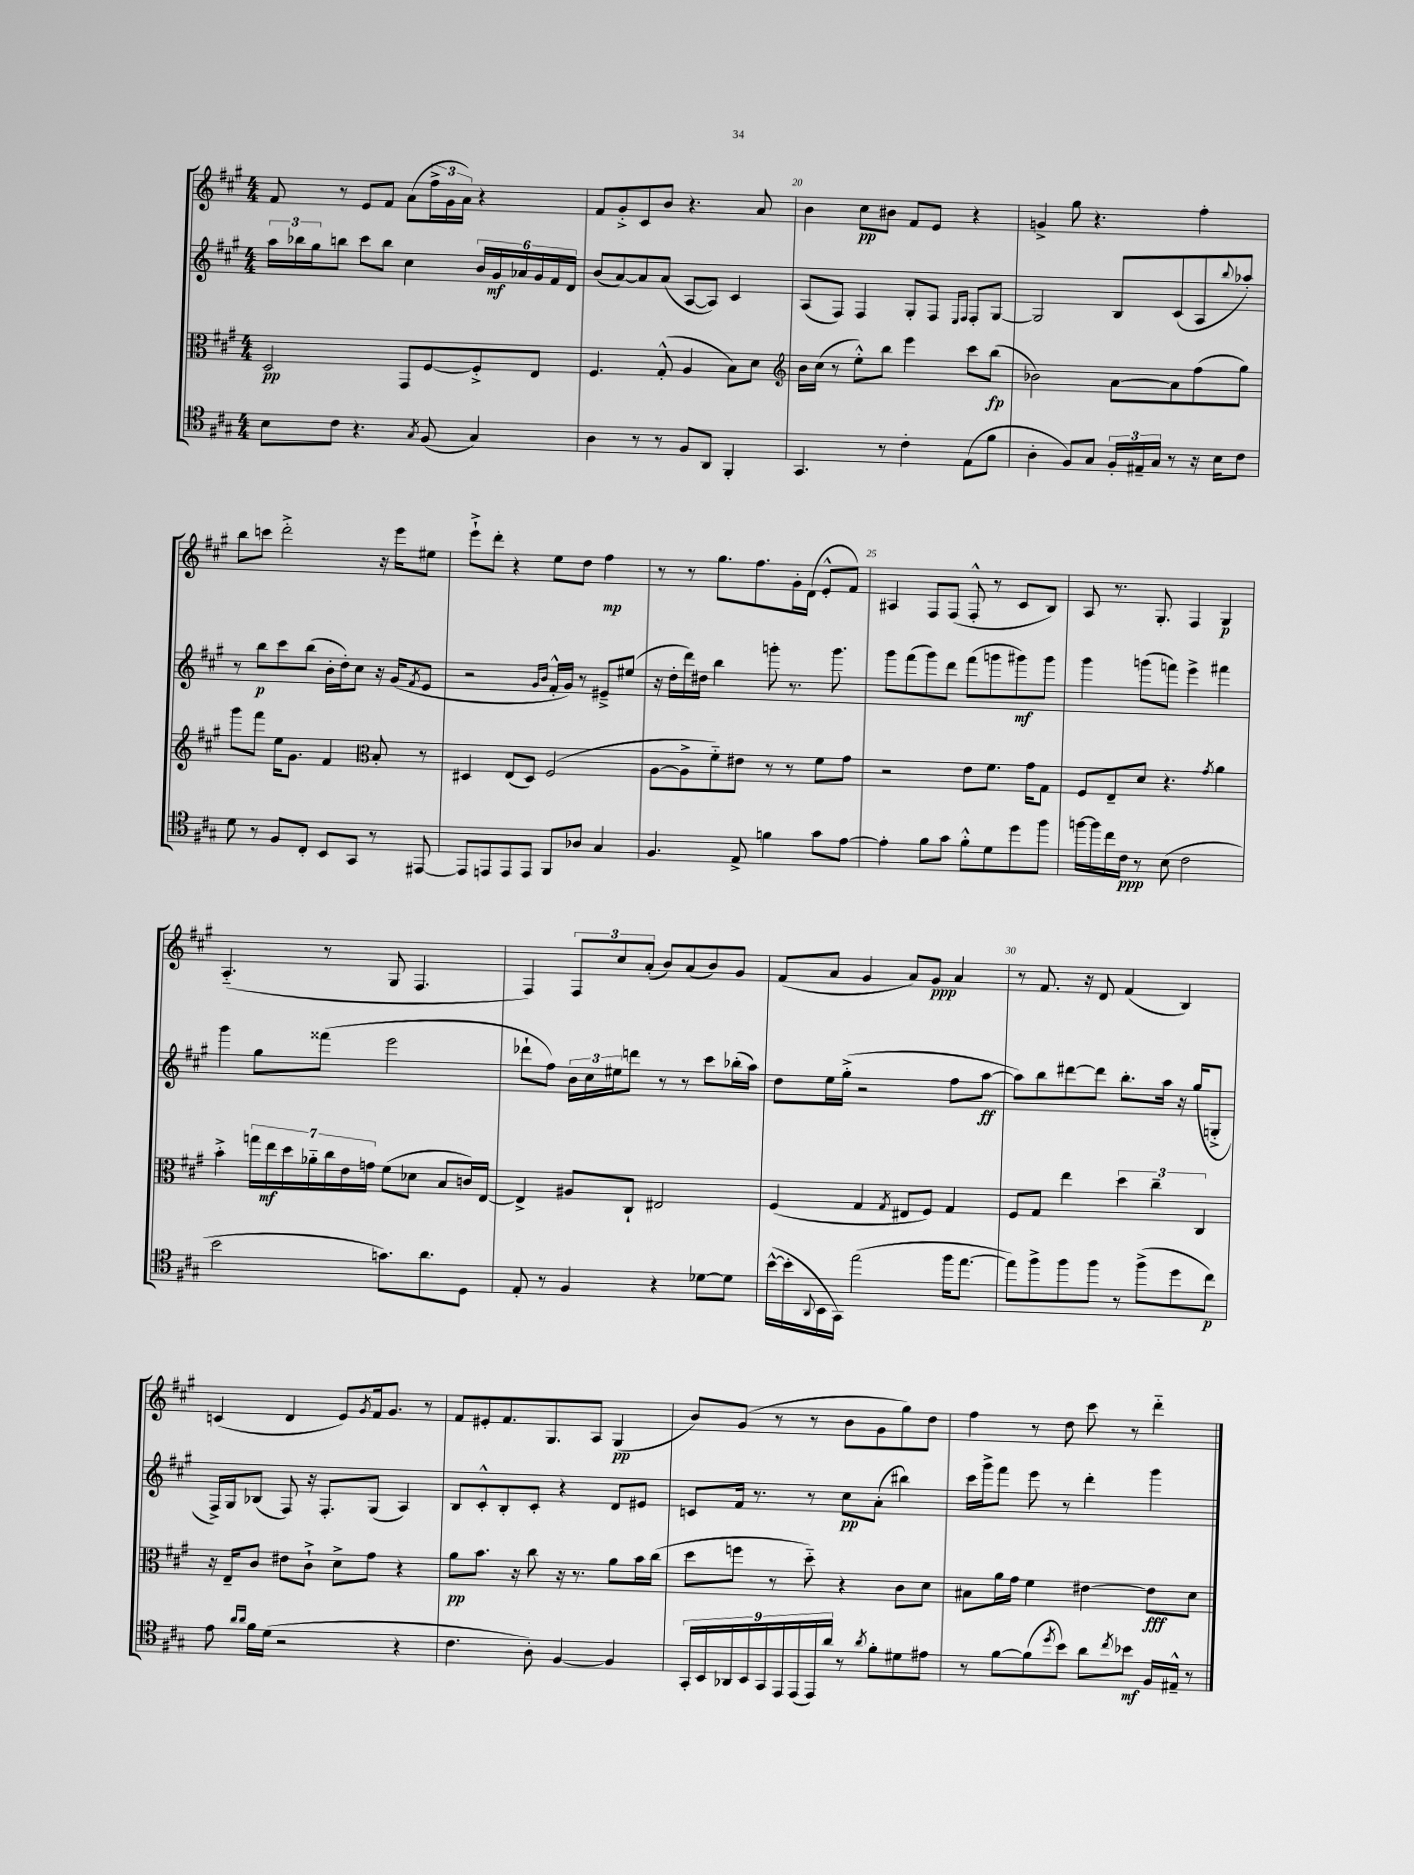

**kern	**kern	**kern	**kern
*staff4	*staff3	*staff2	*staff1
*clefC4	*clefC3	*clefG2	*clefG2
*k[f#c#g#]	*k[f#c#g#]	*k[f#c#g#]	*k[f#c#g#]
*M4/4	*M4/4	*M4/4	*M4/4
8B	2D	24aa	8f#
.	.	24bb-	.
.	.	24gg#	.
8c#	.	8bb	8r
4.r	.	8ccc#	8e
.	.	8bb	8f#
.	8GG#	4cc#	(8a
8qG#	.	.	.
(8F#	[8F#	.	24ff#^
.	.	.	24g#
.	.	.	24a)
4G#)	8F#'^]	24b	4r
.	.	24g#	.
.	.	24a-	.
.	8E	24g#	.
.	.	24f#	.
.	.	24d	.
=	=	=	=
4A	4.F#	(8b	8f#
.	.	[8a)	8g#'^
8r	.	8a]	8c#
8r	(8G#'^^	(8a	8b
8F#	4A	[8A	4.r
8AA	.	8A])	.
4FF#'	8B)	4c#	.
.	8d	.	8a
=	=	=	=
*	*clefG2	*	*
4.GG#	16b	(8A	4b
.	(16cc#	.	.
.	8r	8F#)	.
.	8ee'^^)	4F#	8cc#
8r	8bb	.	8b#
4c#'	4eee	8G#'	8f#
.	.	8F#	8e
.	.	16qqE	.
.	.	16qqF#	.
(8E	8ccc#	8F#'	4r
8f#	(8bb	[8G#	.
=	=	=	=
4A'	2b-)	2G#]	4g^
8F#)	.	.	8gg#
8G#	.	.	4.r
24F#'	[8a	8B	.
24E#~	.	.	.
24G#	.	.	.
8r	8a]	(8c#	.
16r	(8ff#	8A	4ff#'
16B	.	.	.
.	.	8qqbb	.
8c#	8gg#)	8aa-')	.
=	=	=	=
8d	8ggg#	8r	8bb
8r	8fff#	8bb	8ccc
8F#	16ee	8ccc#	2ddd'^
.	8.g#	.	.
8C#'	.	(8bb	.
8BB	4f#	16b'	.
.	.	16dd')	.
8GG#	.	8cc#	.
*	*clefC3	*	*
8r	8B'	16r	16r
.	.	(16g#	16eee
.	.	8qf#	.
[8EE#	8r	8e	8ee#
=	=	=	=
8EE#]	4D#	2r	8eee`^
8EE	.	.	8ddd'
8EE	(8E	.	4r
8EE	8D#)	.	.
.	.	16qqg#	.
.	.	16qqb	.
8FF#	(2F#	16f#'^^	8ee
.	.	16g#)	.
8A-	.	8r	8dd
4G#	.	8e#~^	4ff#
.	.	(8ee#	.
=	=	=	=
4.F#	[8A	16r	8r
.	.	16dd'	.
.	8A^]	16ddd)	8r
.	.	16dd#	.
.	8f#'~)	4bb	8.gg#
8E^	8e#	.	.
.	.	.	8.ff#
4f	8r	8ggg'	.
.	8r	8.r	16g#'
.	.	.	(16d
8g#	8f#	.	8e'^^
.	.	8.ggg	.
[8e	8g#	.	8f#)
=	=	=	=
4e']	2r	8ggg#	4A#
.	.	(8fff#	.
8f#	.	8ggg#)	8F#
8g#	.	8ddd	(8F#
8f#'^^	8e	(8fff#	8F#'^^
8d	8.f#	8ggg	8r
8dd	.	8ggg#)	8c#
.	16g#	.	.
8ff#	8G#	8ggg#	8B)
=	=	=	=
[16ff	8F#	4ggg#	8A
16ff]	.	.	.
16cc#	8E~	.	8.r
16c#	.	.	.
8r	8d	(8ggg	.
.	.	.	8.G#'
(8B	4.r	8fff)	.
2c#	.	4eee^	4F#
.	8qg#	.	.
.	4a	4fff#	4G#
=	=	=	=
2b	4b'^	4ggg#	(4.A'~
.	28gg	8gg#	.
.	28ee	.	.
.	28dd	.	.
.	28a-'~	.	.
.	.	(8fff##	8r
.	28cc#	.	.
.	28e	.	.
.	28g	.	.
8.g)	(8f#	2eee	8G#
.	8d-	.	4.F#
8.a	.	.	.
.	8B	.	.
8D	16c)	.	.
.	[16E	.	.
=	=	=	=
8E'	4E^]	8ddd-`	4F#)
8r	.	8ff#)	.
4F#	8A#	24b	12F#
.	.	24cc#	.
.	.	24ee#	12cc#
.	8C#`	8ddd	.
.	.	.	(12a'
4r	2E#	8r	8b)
.	.	8r	(8a
[8d-	.	8ccc#	8b)
8d-]	.	(16bb-'	8g#
.	.	16aa)	.
=	=	=	=
([16b^^	(4F#	8dd	(8f#
16b']	.	.	.
8qqAA	.	.	.
16BB	.	16ee	8a
16GG#)	.	(16gg#'^	.
(2ee	4G#	2r	4g#
.	8qG#	.	.
.	8E#	.	8a)
.	8F#)	.	8g#
16ff#	4G#	8ff#	4a
[8.ee	.	.	.
.	.	[8aa	.
=	=	=	=
8ee])	8F#	8aa])	8r
8ff#^	8G#	8bb	8.f#
8ff#	4ee	[8ddd#	.
.	.	.	16r
8ff#	.	8ddd#]	8d
8r	6dd	8.bb'	(4f#
(8ff#^	.	.	.
.	6cc#~	.	.
.	.	16aa	.
8dd	.	16r	4B)
.	.	(16gg#	.
.	6C#	.	.
8cc#)	.	8G'^	.
=	=	=	=
8e	16r	16F#^)	(4c
.	16E~	16G#	.
16qqa	.	.	.
16qqa	.	.	.
16f#	8c#	(8B-	.
(16d	.	.	.
2r	8e#	8F#)	4d
.	8c#`^	16r	.
.	.	8.F#'	.
.	8d^	.	8e)
.	.	.	8qg#
.	8g#	(8G#	16f#
.	.	.	8.g#
4r	4r	4A)	.
.	.	.	8r
=	=	=	=
4.c#	8a	8B	8f#
.	8.b	8c#'^^	8e#'
.	.	8B'	8.f#
.	16r	.	.
8A')	8cc#	8c#'	.
.	.	.	8.G#
[4F#	16r	4r	.
.	8.r	.	.
.	.	.	8A
4F#]	8a	8d	(4G#
.	16b	8e#	.
.	(16cc#	.	.
=	=	=	=
18GG#'	8dd	8c	8b)
18BB	.	.	.
18AA-	.	.	.
.	8ff	16f#	(8g#
18BB	.	.	.
.	.	8.r	.
18GG#	.	.	.
.	8r	.	8r
18EE	.	.	.
(18EE	.	.	.
.	8dd'~)	8r	8r
18EE)	.	.	.
18a	.	.	.
8r	4r	8cc#	8b
8qa	.	.	.
8f#'	.	(8a'	8g#
8d#	8c#	4bb#)	8gg#)
8e#	8d	.	8dd
=	=	=	=
8r	8B#	16ccc#	4ff#
.	.	16ggg#^	.
[8f#	16a	8fff#	.
.	16g#	.	.
(8f#]	4f#	8eee	8r
8qdd	.	.	.
8b)	.	8r	8dd
8a	[4e#	4ddd'	8ccc#
8qcc#	.	.	.
8b-	.	.	8r
16F#	8e#]	4ggg#	4ddd'~
16E#~^^	.	.	.
8r	8d	.	.
==	==	==	==
*-	*-	*-	*-
